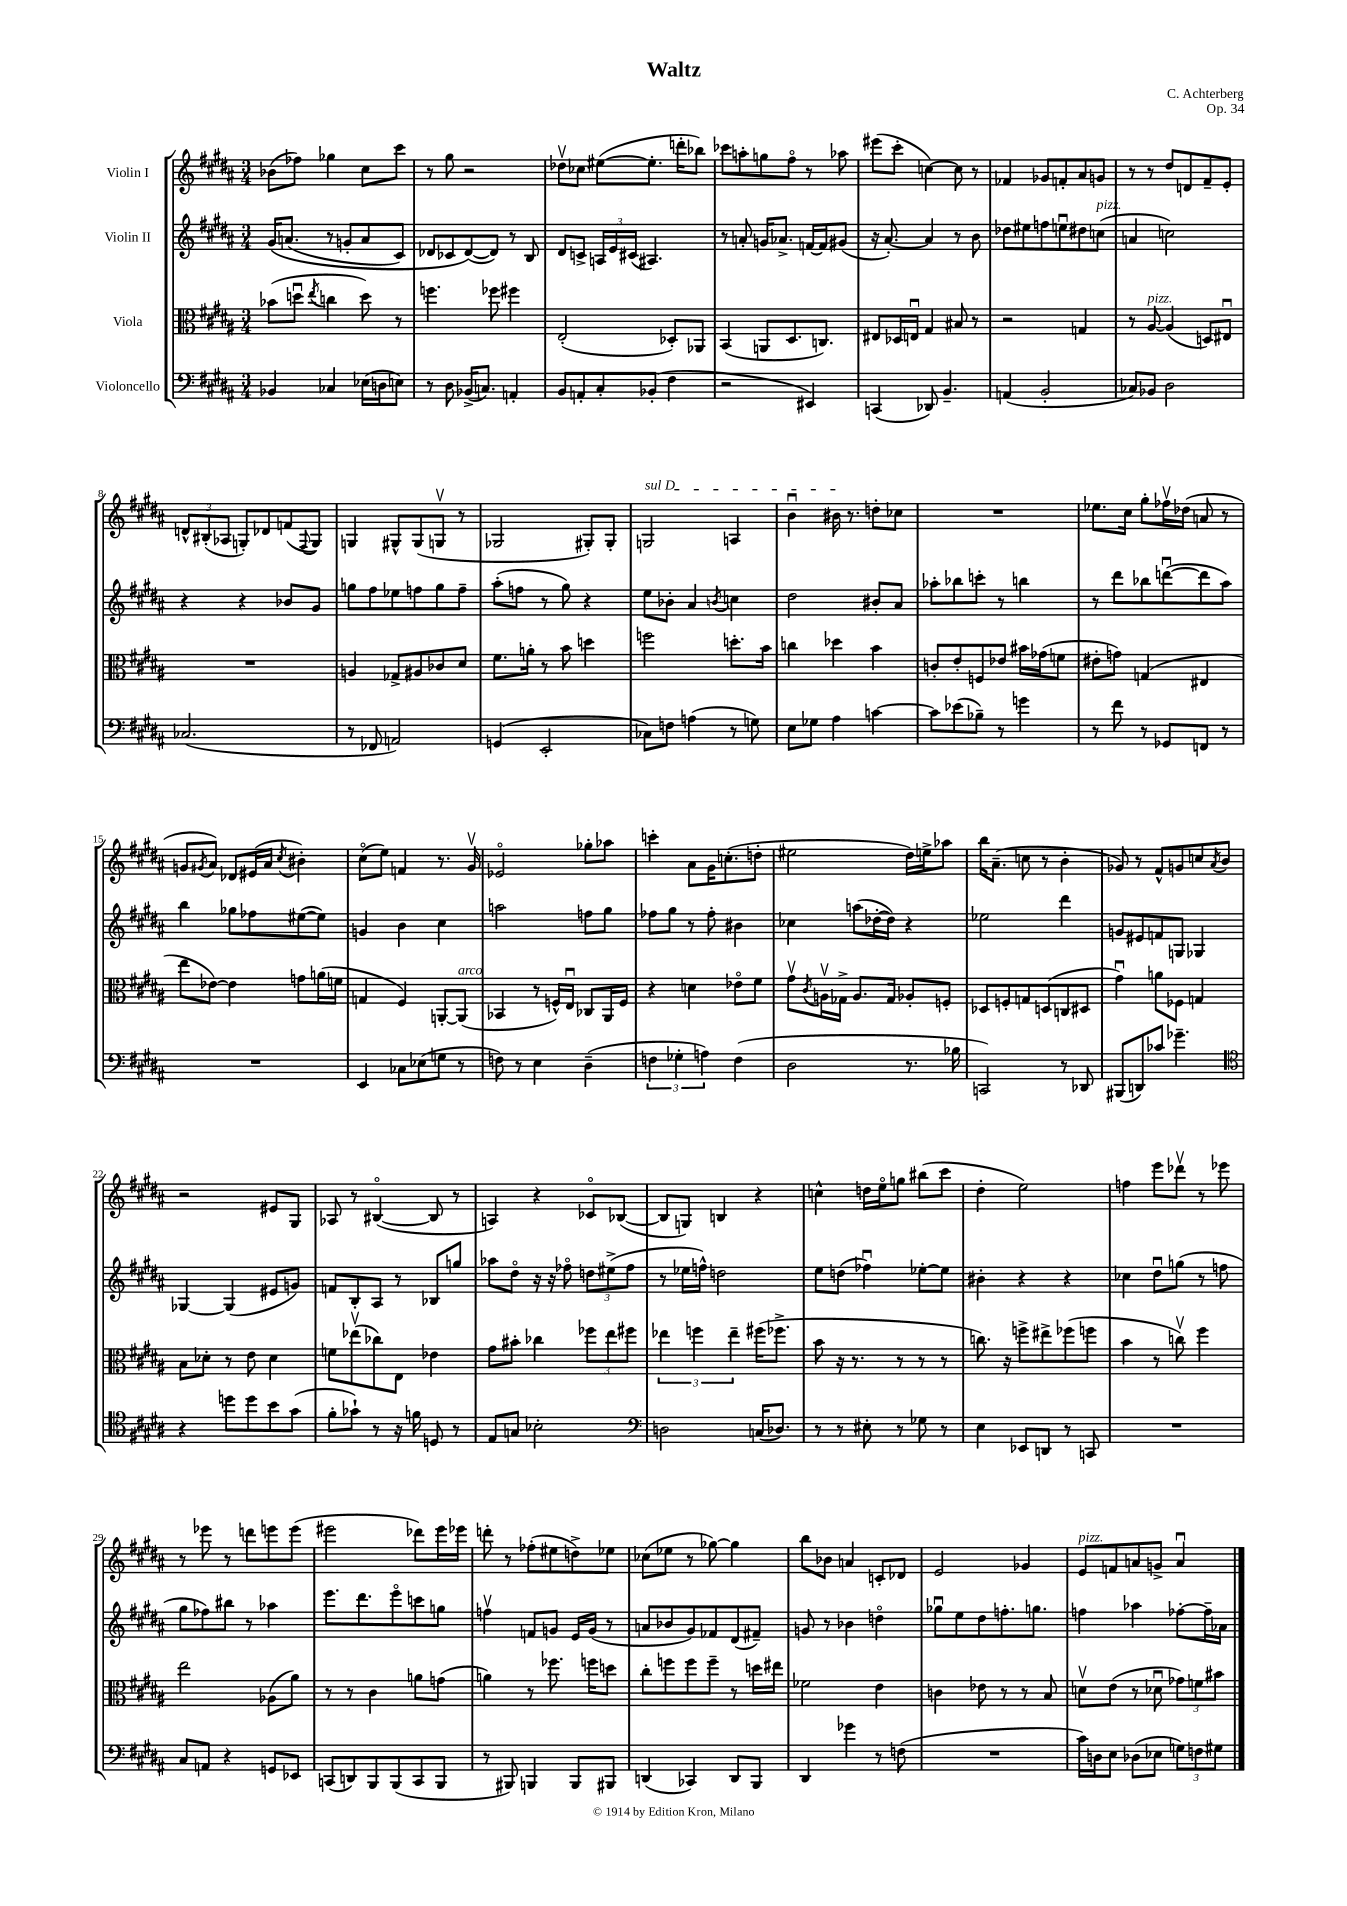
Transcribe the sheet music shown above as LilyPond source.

\header { title = "Waltz" composer = "C. Achterberg" opus = "Op. 34" }
<<
\new StaffGroup <<
\new Staff = "s0" \with { instrumentName = "Violin I" } {
    \clef treble \key b \major \numericTimeSignature \time 3/4
    bes'8( fes''8) ges''4 cis''8 cis'''8 |
    r8 gis''8 r2 |
    des''8\upbow ces''8 eis''8~( eis''8.-. d'''16-. bes''8) |
    ces'''8 a''8-. g''8 fis''8\flageolet r8 aes''8 |
    eis'''8( cis'''8-. c''4~) c''8 r8 |
    fes'4 ges'8 f'8-. ais'8 g'8 |
    r8 r8 dis''8 d'8 fis'8-- e'8-. |
    \tuplet 3/2 { d'8-^ bis8-.( aes8 } g8-.) des'8 f'8( \appoggiatura { fis8 } g8) |
    g4 gis8-^ gis8( g8\upbow r8 |
    ges2 gis8-.) gis8-. |
    \once \override TextSpanner.bound-details.left.text = \markup { \italic "sul D" } g2\startTextSpan a4 |
    b'4\downbow bis'16\stopTextSpan r8. d''8-. ces''8 |
    R2. |
    ees''8. cis''16 gis''8-. fes''16\upbow des''16( a'8 r8 |
    g'8 \acciaccatura { gis'8 } ais'8) des'8 eis'16( ais'16 \acciaccatura { cis''8 } bis'4-.) |
    cis''8\flageolet( e''8) f'4 r8. gis'16\upbow |
    ees'2\flageolet ges''8-. aes''8 |
    c'''4-. ais'8 gis'16 c''8.-.( d''8-. |
    eis''2 dis''16) e''16-> aes''8 |
    b''16 ais'8.--( c''8 r8 b'4-. |
    ges'8) r8 fis'8-^ g'8 c''8 \acciaccatura { ais'8 } b'8 |
    r2 eis'8 gis8 |
    aes8 r8 bis4~\flageolet( bis8 r8 |
    a4) r4 ces'8\flageolet bes8~( |
    bes8 g8) b4 r4 |
    c''4-^ d''16 e''16\flageolet g''8 bis''8( cis'''8 |
    dis''4-. e''2) |
    f''4 e'''8 des'''8\upbow r8 ees'''8 |
    r8 ees'''8 r8 d'''8 e'''8 e'''8( |
    eis'''2 des'''8) eis'''16 ees'''16 |
    d'''8-. r8 fes''8-.( eis''8 d''8->) ees''8 |
    ces''8( ees''8 r8 ges''8~) ges''4 |
    b''8 bes'8 a'4 c'8-. des'8 |
    e'2 ges'4 |
    e'8^\markup { \italic "pizz." } f'8 a'8 g'8-> a'4\downbow \bar "|." |
}
\new Staff = "s1" \with { instrumentName = "Violin II" } {
    \clef treble \key b \major \numericTimeSignature \time 3/4
    gis'16\( a'8.( r8 g'8-. a'8 cis'8) |
    des'8 ces'8 des'8~(\) des'8) r8 b8 |
    dis'8 c'8-> \tuplet 3/2 { a16 e'16 cis'16( } ais4.) |
    r8 a'8-. g'16 aes'8.-> f'16~ f'16 gis'8( |
    r16 ais'8.~-.) ais'4 r8 b'8 |
    des''8 eis''8 f''8 e''8\downbow dis''8 c''8^\markup { \italic "pizz." }( |
    a'4 c''2) |
    r4 r4 bes'8 gis'8 |
    g''8 fis''8 ees''8 f''8 g''8 f''8-- |
    ais''8-.( f''8 r8 gis''8) r4 |
    e''8 bes'8-. ais'4 \acciaccatura { b'8 } c''4 |
    dis''2 bis'8-. ais'8 |
    aes''8-. bes''8 c'''8-. r8 b''4 |
    r8 dis'''8 bes''8 d'''8~\downbow( d'''8 ais''8) |
    b''4 ges''8 fes''8 eis''8~( eis''8) |
    g'4 b'4 cis''4 |
    a''2 f''8 gis''8 |
    fes''8 gis''8 r8 fes''8-. bis'4 |
    ces''4 a''8( des''16~-. des''16) r4 |
    ees''2 dis'''4 |
    g'8 eis'8 f'8 g8 ges4 |
    ges4~ ges4( eis'8 g'8) |
    f'8 b8-. ais8 r8 bes8 g''8 |
    aes''8 dis''8\flageolet r16 r16 fes''8\flageolet \tuplet 3/2 { d''8 eis''8->( fes''8 } |
    r8 ees''16 f''16-^) d''2 |
    e''8 d''8( fes''4\downbow) ees''8~-. ees''8 |
    bis'4-. r4 r4 |
    ces''4 dis''8\downbow g''8( r8 f''8 |
    gis''8 fes''8) bis''8 r8 aes''4 |
    e'''8. dis'''8. e'''8\flageolet c'''8 g''8 |
    f''4\upbow f'8 g'8 e'16 g'16( r8 |
    a'8 bes'8 gis'8) fes'8 dis'8( fis'8--) |
    g'8 r8 bes'4 d''4\flageolet |
    ges''8\downbow e''8 dis''8 f''8.-. g''8. |
    f''4 aes''4 fes''8~-. fes''16-- aes'16 \bar "|." |
}
\new Staff = "s2" \with { instrumentName = "Viola" } {
    \clef alto \key b \major \numericTimeSignature \time 3/4
    bes'8( d''8\downbow \acciaccatura { e''8 } c''4 d''8) r8 |
    f''4. fes''8 fis''4 |
    e2-.( des8-.) aes,8 |
    b,4( a,8 dis8. c8.) |
    eis8 des16 e16\downbow gis4 bis8 r8 |
    r2 g4 |
    r8 ais8~^\markup { \italic "pizz." } ais4( d8) eis8\downbow |
    R2. |
    a4 ges8-> ais8 ces'8 dis'8 |
    fis'8. a'16-. r8 b'8 d''4 |
    f''2 d''8.-. b'16 |
    c''4 des''4 b'4 |
    c'8-. e'8-. f8 ees'8 bis'16 ges'16( f'8 |
    eis'8-. g'8) g4( eis4 |
    e''8 ees'8~) ees'4 g'8 a'16( f'16 |
    g4 fis4) a,8~-. a,8^\markup { \italic "arco" }( |
    bes,4 r8 f16-^) e16\downbow ces8 ais,16 f16 |
    r4 d'4 ees'8\flageolet fis'8 |
    gis'8\upbow \acciaccatura { cis'8 } a16\upbow ges16-> a8. ges16 aes8-. f8-. |
    des8 f8-. g8 d8( c8 dis8 |
    gis'4\downbow) a'8 fes8 g4 |
    b8 des'8-. r8 e'8 des'4 |
    f'8 ees''8\upbow( ces''8) e8 ees'4 |
    gis'8 bis'8-. ces''4 \tuplet 3/2 { fes''8 e''8 fis''8 } |
    \tuplet 3/2 { ees''4 f''4 ees''4-- } fis''16( fes''8.-> |
    b'8 r16 r8. r8 r8 r8 |
    c''8.) r16 f''8-> eis''8-> fes''8( f''8 |
    b'4 r8 c''8\upbow) fis''4 |
    e''2 aes8( ais'8) |
    r8 r8 cis'4 a'8 g'8( |
    a'4) r8 fes''8. f''16 d''8 |
    cis''8-. f''8 f''8 f''8-- r8 d''16 eis''16 |
    fes'2 e'4 |
    c'4 ees'8 r8 r8 b8 |
    d'8\upbow e'8( r8 des'8\downbow \tuplet 3/2 { ges'8) f'8 bis'8 } \bar "|." |
}
\new Staff = "s3" \with { instrumentName = "Violoncello" } {
    \clef bass \key b \major \numericTimeSignature \time 3/4
    bes,4 ces4 ees16( d16 e8) |
    r8 dis8 bes,16->( c8.) a,4-. |
    b,8 a,8-. cis8-. bes,8-.( fis4 |
    r2 eis,4) |
    c,4( des,8) b,4.-- |
    a,4( b,2-. |
    ces8) bes,8 dis2 |
    ces2.( |
    r8 fes,8 a,2) |
    g,4( e,2-. |
    ces8) f8 a4( r8 g8) |
    e8 ges8 ais4 c'4~ |
    c'8 ees'8( bes8--) r8 g'4 |
    r8 fis'8 r8 ges,8 f,8 r8 |
    R2. |
    e,4 ces8 ees8( g8 r8 |
    f8) r8 e4 dis4--( |
    \tuplet 3/2 { f4 ges4-. a4) } f4( |
    dis2 r8. bes16 |
    c,2) r8 des,8 |
    bis,,8( d,8) ces'8 ges'4.-- |
    \clef tenor r4 d''8 d''8 b'8 gis'8( |
    fis'8-. ges'8-!) r8 r16 f'16 d8 r8 |
    e8 g8 bes2-. |
    \clef bass d2 c16( des8.) |
    r8 r8 eis8-. r8 ges8 r8 |
    e4 ees,8 d,8 r8 c,8 |
    R2. |
    cis8 a,8 r4 g,8 ees,8 |
    c,8( d,8) b,,8 b,,8( c,8 b,,8 |
    r8 bis,,8) b,,4 b,,8 bis,,8 |
    d,4( ces,4) d,8 b,,8 |
    dis,4 ges'4 r8 f8( |
    R2. |
    cis'16) d16 e8 des8( ees8 \tuplet 3/2 { g8) f8 gis8 } \bar "|." |
}
>>
>>
